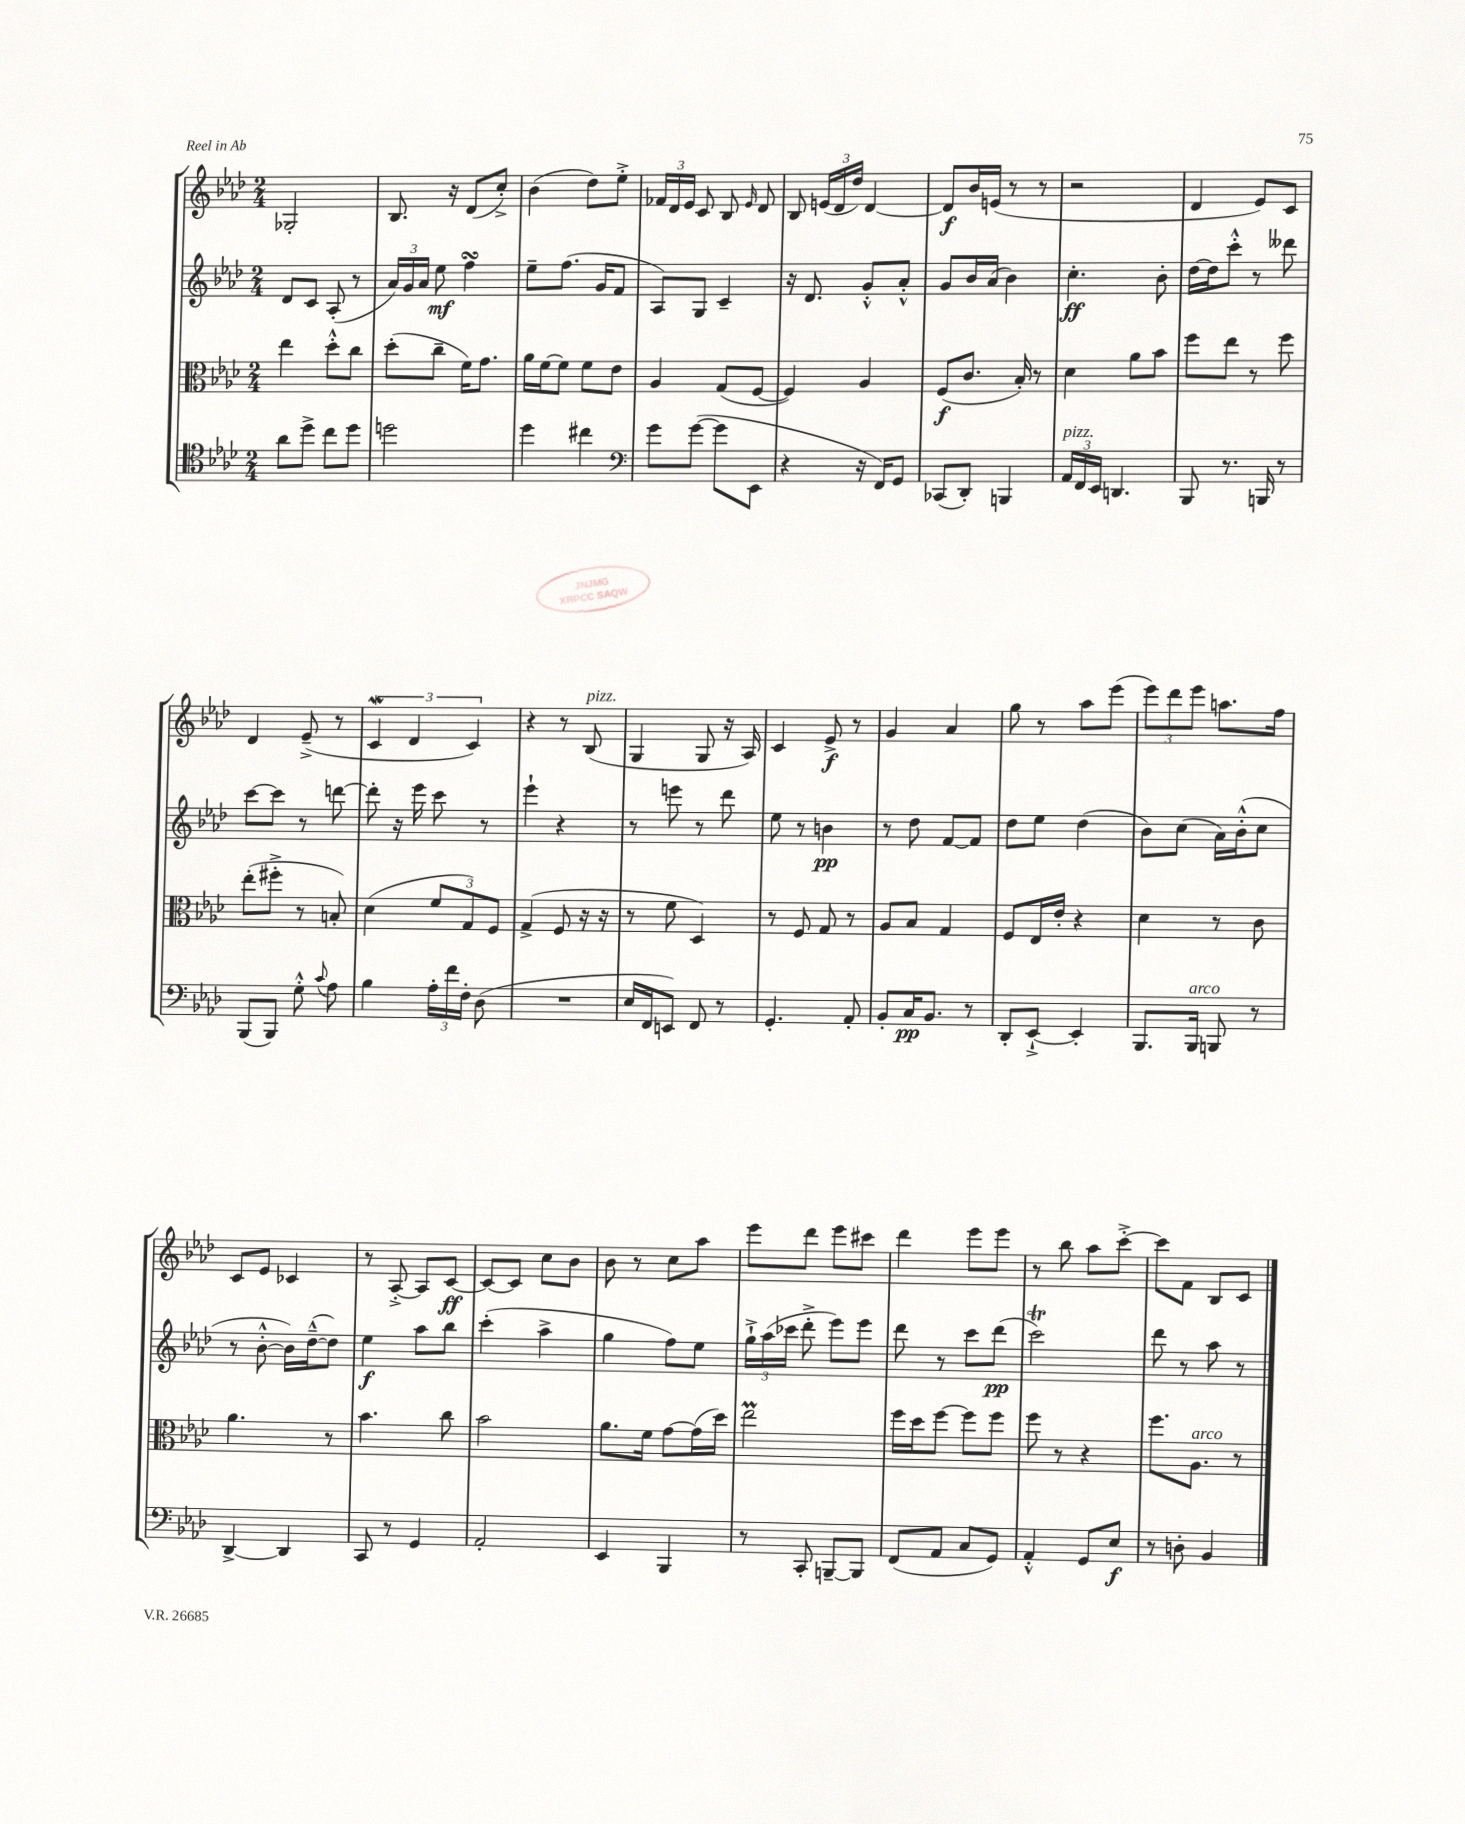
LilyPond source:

<<
\new StaffGroup <<
\new Staff = "s0" {
    \clef treble \key aes \major \numericTimeSignature \time 2/4
    \autoBeamOff ges2-. |
    bes8. r16 des'8[( c''8]-.->) |
    bes'4( des''8[) ees''8]-.-> |
    \tuplet 3/2 { fes'16[ des'16 ees'16] } c'8 bes8 \grace { ees'16 } des'8 |
    bes8 \tuplet 3/2 { e'16[( des'16 des''16]) } des'4~ |
    des'8[\f bes'16 e'16]( r8 r8 |
    r2 |
    des'4 ees'8[) c'8] |
    des'4 ees'8--->( r8 |
    \tuplet 3/2 { c'4\mordent des'4 c'4) } |
    r4 r8 bes8^\markup { \italic "pizz." }( |
    g4 g8 r16 aes16) |
    c'4 ees'8->\f r8 |
    g'4 aes'4 |
    g''8 r8 aes''8[ ees'''8]( |
    \tuplet 3/2 { ees'''8[) des'''8 ees'''8] } a''8.[ f''16] |
    c'8[ ees'8] ces'4 |
    r8 aes8~-.-> aes8[ c'8]~\ff |
    c'8[~ c'8] c''8[ bes'8] |
    bes'8 r8 c''8[ aes''8] |
    ees'''8[ des'''8] ees'''8[ cis'''8] |
    des'''4 ees'''8[ ees'''8] |
    r8 bes''8 aes''8[ c'''8]~-.-> |
    c'''8[ f'8] bes8[ c'8] \bar "|." |
}
\new Staff = "s1" {
    \clef treble \key aes \major \numericTimeSignature \time 2/4
    \autoBeamOff des'8[ c'8] aes8-.( r8 |
    \tuplet 3/2 { aes'16[) g'16 aes'16] } ees''8\mf f''4\turn |
    ees''8[-- f''8.]( g'16[ f'8] |
    aes8[) g8] c'4-- |
    r16 des'8. g'8[-.-^ aes'8]-.-^ |
    g'8[ bes'16 aes'16]( bes'4) |
    c''4.-.\ff bes'8-. |
    des''16[~ des''16 c'''8]-.-^ r8 deses'''8 |
    c'''8[~ c'''8] r8 d'''8~ |
    d'''8-. r16 ees'''16 c'''8 r8 |
    ees'''4-! r4 |
    r8 e'''8 r8 des'''8 |
    ees''8 r8 b'4\pp |
    r8 des''8 f'8[~ f'8] |
    des''8[ ees''8] des''4( |
    bes'8[) c''8]( aes'16[) bes'16-.-^( c''8] |
    r8 bes'8~-.-^ bes'16[) des''16~---^( des''8]) |
    ees''4\f aes''8[ bes''8] |
    c'''4-.( aes''4-> |
    g''4 f''8[) ees''8] |
    \tuplet 3/2 { g''16[-!-> aes''16( ces'''16] } des'''8-.-> ees'''8[) ees'''8] |
    des'''8 r8 c'''8[ des'''8]\pp( |
    c'''2\trill) |
    des'''8 r8 aes''8 r8 \bar "|." |
}
\new Staff = "s2" {
    \clef alto \key aes \major \numericTimeSignature \time 2/4
    \autoBeamOff ees''4 des''8[-.-^ c''8] |
    des''8[-.( c''8]-- f'16[) g'8.] |
    aes'16[ f'16~ f'8] f'8[ ees'8] |
    aes4 g8[( f8]~ |
    f4) aes4 |
    f8[\f( c'8.] bes16-.) r8 |
    des'4 aes'8[ bes'8] |
    f''8[ ees''8] r8 f''8 |
    ees''8[-.( fis''8]-.-> r8 b8-.) |
    des'4( \tuplet 3/2 { f'8[ g8) f8] } |
    g4->( f8 r16 r16 |
    r8 f'8 des4) |
    r8 f8 g8 r8 |
    aes8[ bes8] g4 |
    f8[ ees16 ees'16]-. r4 |
    des'4 r8 c'8 |
    aes'4. r8 |
    bes'4. c''8 |
    bes'2 |
    aes'8.[ f'16] g'8[~ g'16( des''16]) |
    ees''2\prall |
    f''16[ des''16 f''8]~ f''8[ f''8] |
    f''8 r8 r4 |
    f''8.[ aes8.]^\markup { \italic "arco" } r8 \bar "|." |
}
\new Staff = "s3" {
    \clef tenor \key aes \major \numericTimeSignature \time 2/4
    \autoBeamOff aes'8[ des''8]-> c''8[ des''8] |
    d''2 |
    des''4 cis''4 |
    \clef bass g'8[ g'8]~( g'8[ ees,8] |
    r4 r16 f,16[) g,8] |
    ces,8[( des,8]-.) b,,4 |
    \tuplet 3/2 { aes,16[^\markup { \italic "pizz." } f,16 ees,16] } d,4. |
    bes,,8 r8. b,,16 r8 |
    bes,,8[( bes,,8]) g8-.-^ \appoggiatura { c'8 } aes8 |
    bes4 \tuplet 3/2 { aes16[-. f'16 f16]-. } des8( |
    R2 |
    ees16[ f,16 e,8]) f,8 r8 |
    g,4.-. aes,8-. |
    bes,8[-. c16\pp bes,8.] r8 |
    des,8[-. ees,8]~-!-> ees,4-. |
    bes,,8.[ bes,,16]^\markup { \italic "arco" } b,,8 r8 |
    des,4~-> des,4 |
    c,8 r8 g,4 |
    aes,2-. |
    ees,4 bes,,4 |
    r8 c,8-. b,,8[~-- b,,8] |
    f,8[( aes,8] c8[ g,8]) |
    aes,4-.-^ g,8[ ees8]\f |
    r8 d8-. bes,4 \bar "|." |
}
>>
>>
\layout { \context { \Score \remove "Bar_number_engraver" } }
